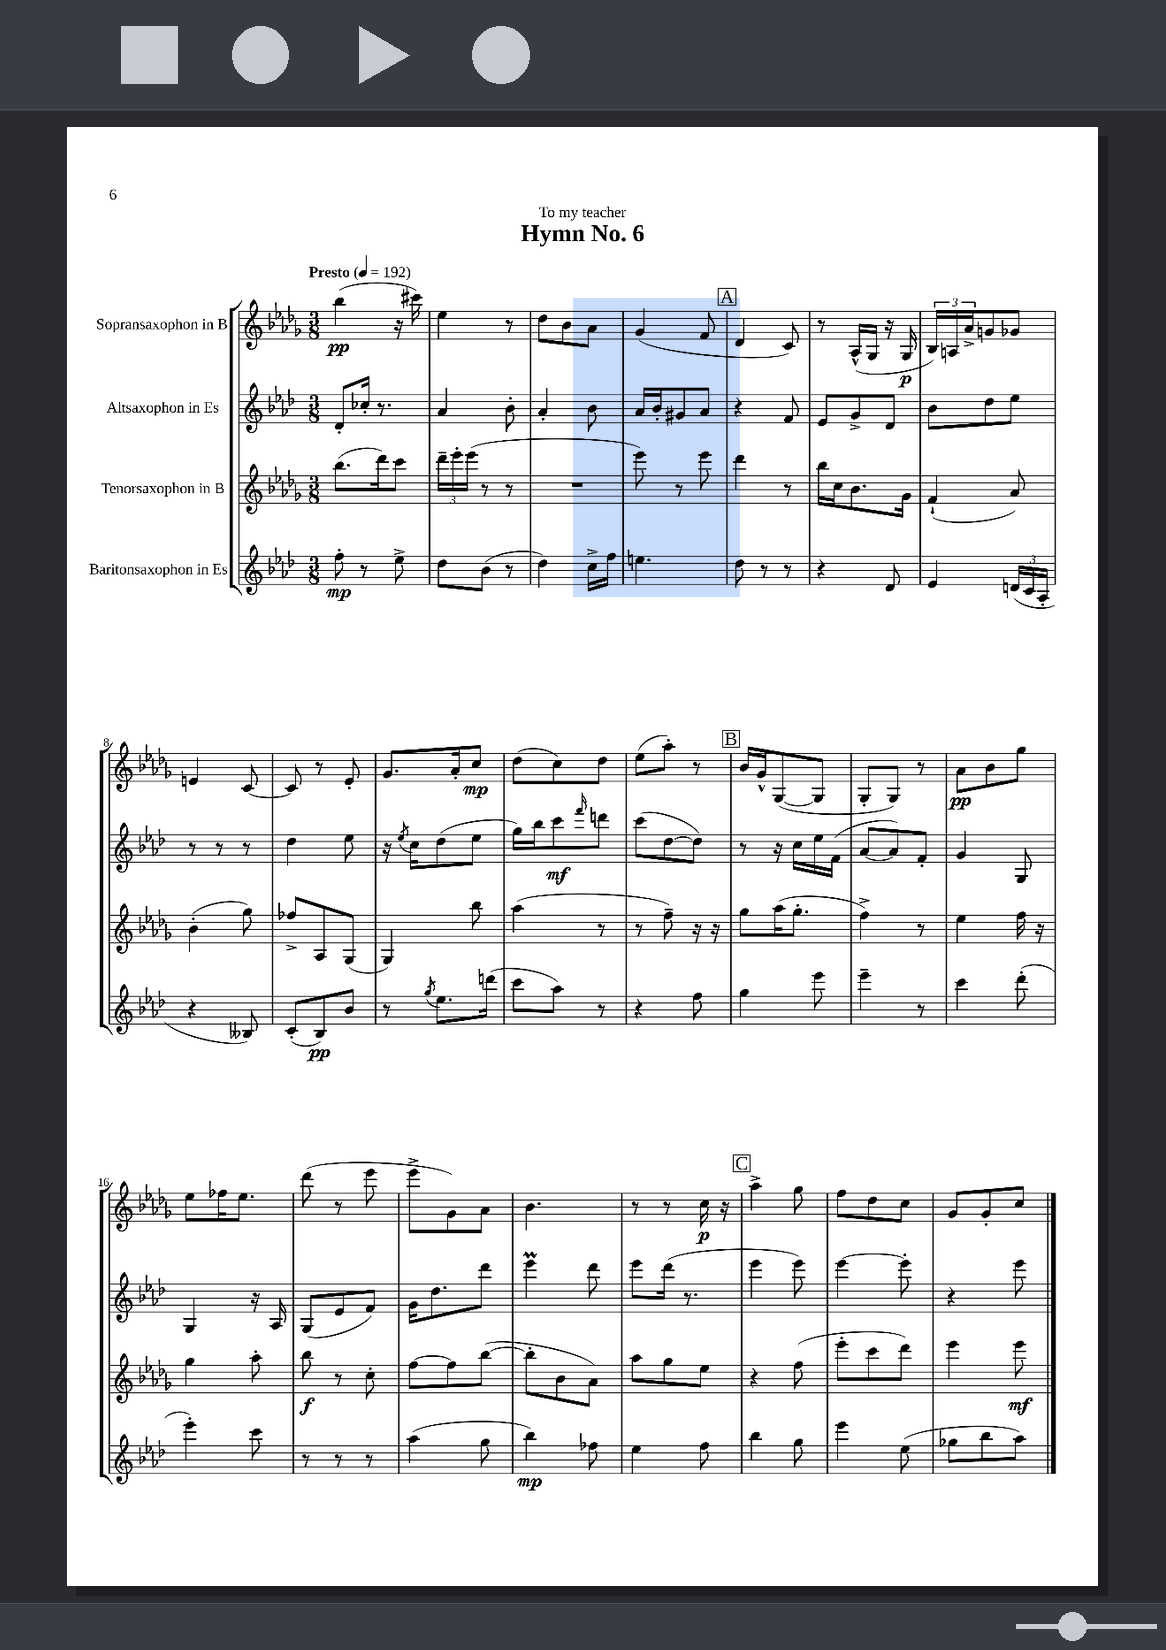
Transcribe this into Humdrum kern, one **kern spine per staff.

**kern	**kern	**kern	**kern
*staff4	*staff3	*staff2	*staff1
*clefG2	*clefG2	*clefG2	*clefG2
*k[b-e-a-d-]	*k[b-e-a-d-g-]	*k[b-e-a-d-]	*k[b-e-a-d-g-]
*M3/8	*M3/8	*M3/8	*M3/8
*MM192	*MM192	*MM192	*MM192
8ff'\	(8.bb-\L	8d-'/L	(4bb-\
8r	.	16cc-'/Jk	.
.	16ddd-\k)	8.r	.
8ee-^\	8ccc\J	.	16r
.	.	.	16ccc#\)
=	=	=	=
8dd-\L	24ddd-~\LL	4a-/	4ee-\
.	24eee-'\	.	.
.	(24eee-\JJ	.	.
(8b-\J	8r	.	.
8r	8r	8b-'\	8r
=	=	=	=
4dd-\)	4.r	4a-'/	8dd-\L
.	.	.	8b-\
16cc^\LL	.	8b-\	8a-\J
16ff\JJ	.	.	.
=	=	=	=
4.ee\	8eee-\)	16a-/LL	(4g-/
.	.	16b-'/J	.
.	8r	8g#/	.
.	8eee-\	8a-/J	8f/
=	=	=	=
8dd-\	4ddd-\	4r	4d-/
8r	.	.	.
8r	8r	8f/	8c/)
=	=	=	=
4r	16bb-\LL	8e-/L	8r
.	16cc\J	.	.
.	8.b-\	8g^/	(16A-^^/LL
.	.	.	16G-/JJ
8d-/	.	8d-/J	16r
.	16g-\Jk	.	16G-/
=	=	=	=
4e-/	(4f`/	8b-\L	24B-/LL)
.	.	.	24A/
.	.	.	24a-^/J
.	.	8dd-\	8g/
(24d/LL	8a-/)	8ee-\J	8g-/J
24c/	.	.	.
24A-'/JJ	.	.	.
=	=	=	=
4r	(4b-'\	8r	4e/
.	.	8r	.
8B--/)	8gg-\)	8r	[8c/
=	=	=	=
(8c'/L	8ff-^/L	4dd-\	8c/]
8B-/)	8A-/	.	8r
8b-/J	(8G-/J	8ee-\	8e-'/
=	=	=	=
8r	4G-/)	16r	8.g-/L
.	.	8qee-/	.
.	.	16cc\LK	.
8qgg/	.	.	.
8.ee-\L	.	(8dd-\	.
.	.	.	16a-'/k
.	8bb-\	8ee-\J	8cc/J
(16ddd\Jk	.	.	.
=	=	=	=
8ccc\L	(4aa-\	16gg\LL)	(8dd-\L
.	.	16bb-\J	.
8aa-\J)	.	8ccc\	8cc\)
.	.	16qqfff/	.
8r	8r	8ddd\J	8dd-\J
=	=	=	=
4r	8r	(8ccc\L	(8ee-\L
.	8ff~\)	[8dd-\	8aa-'\J)
8ff\	16r	8dd-\]J)	8r
.	16r	.	.
=	=	=	=
4gg\	8gg-\L	8r	16b-/LL
.	.	.	16g-^^/J
.	(16aa-\K	16r	([8G-/
.	8.gg-'\J	16cc\LL	.
8eee-\	.	16ee-\	8G-/]J
.	.	(16f\JJ	.
=	=	=	=
4eee-~\	4ff^\)	[8a-/L	8G-'/L
.	.	8a-/])	8G-/J)
8r	8r	8f'/J	8r
=	=	=	=
4ccc\	4ee-\	4g/	8a-\L
.	.	.	8b-\
(8ddd-'\	16ff\	8G/	8gg-\J
.	16r	.	.
=	=	=	=
4eee-'\)	4gg-\	4G/	8ee-\L
.	.	.	16ff-\K
.	.	.	8.ee-\J
8ccc\	8aa-'\	16r	.
.	.	16A-/	.
=	=	=	=
8r	8bb-\	(8G/L	(8ddd-\
8r	8r	8e-/	8r
8r	8cc'\	8f/J)	8eee-\
=	=	=	=
(4aa-\	[8ff\L	16g\LK	8eee-^\L
.	.	8.dd-\	.
.	8ff\]	.	8g-\)
8gg\	([8bb-\J	8ddd-\J	8a-\J
=	=	=	=
4bb-\)	8bb-'\]L	4eee-\	4.b-\
.	8b-\	.	.
8ff-\	8a-\J)	8ddd-\	.
=	=	=	=
4ee-\	8aa-\L	8eee-\L	8r
.	8gg-\	(16ddd-\Jk	8r
.	.	8.r	.
8ff\	8ee-\J	.	16cc\
.	.	.	16r
=	=	=	=
4bb-\	4r	4eee-\	4aa-^\
8gg\	(8ff\	8eee-\)	8gg-\
=	=	=	=
4eee-\	8eee-'\L	[4eee-\	8ff\L
.	8ccc\	.	8dd-\
(8ee-\	8ddd-\J)	8eee-'\]	8cc\J
=	=	=	=
8gg-\L	4eee-\	4r	8g-/L
8bb-\	.	.	8g-'/
8aa-\J)	8eee-\	8eee-\	8cc/J
==	==	==	==
*-	*-	*-	*-
